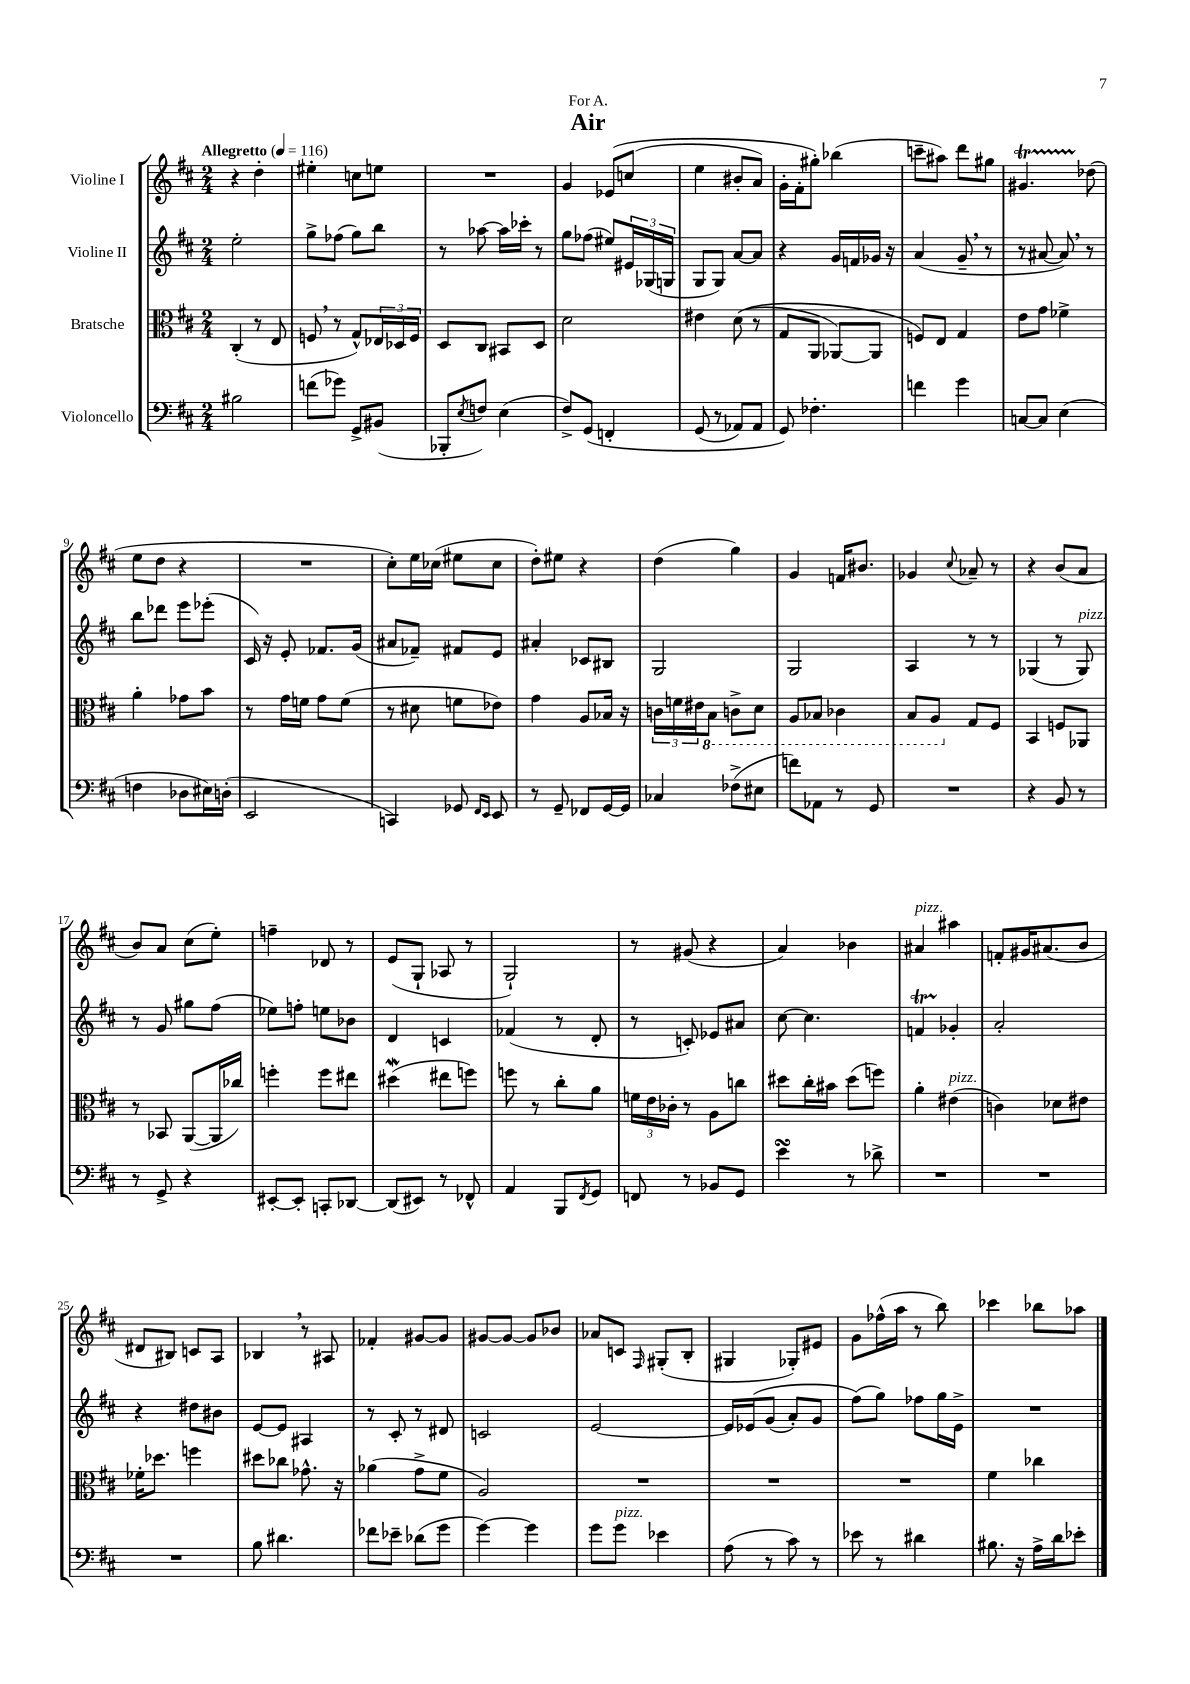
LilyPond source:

\header { title = "Air" dedication = "For A." }
<<
\new StaffGroup <<
\new Staff = "s0" \with { instrumentName = "Violine I" } {
    \clef treble \key d \major \numericTimeSignature \time 2/4 \tempo "Allegretto" 4 = 116
    r4 d''4-. |
    eis''4-. c''8 e''8 |
    R2 |
    g'4 ees'8\( c''8( |
    e''4 bis'8-. a'8) |
    g'16-. fis'16-. gis''8-.\) bes''4( |
    c'''8-- ais''8) d'''8 gis''8 |
    gis'4.\startTrillSpan des''8\stopTrillSpan( |
    e''8 d''8 r4 |
    R2 |
    cis''8-.) e''16 ces''16( eis''8 ces''8 |
    d''8-.) eis''8 r4 |
    d''4( g''4) |
    g'4 f'16 bis'8. |
    ges'4 \appoggiatura { cis''8 } aes'8-- r8 |
    r4 b'8( a'8 |
    b'8) a'8 cis''8( e''8-.) |
    f''4-- des'8 r8 |
    e'8( g8-! aes8 r8 |
    g2-!) |
    r8 gis'8( r4 |
    a'4) bes'4 |
    ais'4^\markup { \italic "pizz." } ais''4 |
    f'8-. gis'16 ais'8.( b'8 |
    dis'8 bis8) c'8 a8 |
    bes4 \breathe r8 ais8 |
    fes'4-. gis'8~ gis'8 |
    gis'8~ gis'8~ gis'8 bes'8 |
    aes'8 c'8 \grace { fis16 } gis8-.( b8-. |
    gis4 ges8-.) eis'8 |
    g'8 fes''16-^( a''16 r8 b''8) |
    ces'''4 bes''8 aes''8 \bar "|." |
}
\new Staff = "s1" \with { instrumentName = "Violine II" } {
    \clef treble \key d \major \numericTimeSignature \time 2/4
    e''2-. |
    g''8-> fes''8( g''8) b''8 |
    r8 aes''8~ aes''16 ces'''16-. r8 |
    g''8 fes''8( eis''8) \tuplet 3/2 { eis'16 ges16( g16 } |
    g8 g8) a'8~ a'8 |
    r4 g'16 f'16 ges'16 r16 |
    a'4( g'8-- \breathe r8 |
    r8 ais'8~ ais'8) \breathe r8 |
    b''8 des'''8 e'''8 ees'''8-.( |
    cis'16) r16 e'8-. fes'8. g'16( |
    ais'8 fes'8--) fis'8 e'8 |
    ais'4-. ces'8 bis8 |
    g2 |
    g2 |
    a4 r8 r8 |
    ges4( r8 ges8^\markup { \italic "pizz." }) |
    r8 g'8 gis''8 fis''8( |
    ees''8) f''8-. e''8 bes'8 |
    d'4 c'4 |
    fes'4( r8 d'8-. |
    r8 c'8-.) ees'8 ais'8 |
    cis''8~ cis''4. |
    f'4\startTrillSpan ges'4-.\stopTrillSpan |
    a'2-. |
    r4 dis''8 bis'8 |
    e'8~ e'8 ais4 |
    r8 cis'8-. r8 dis'8 |
    c'2 |
    e'2~ |
    e'16 ees'16\( g'8( a'8-.) g'8 |
    fis''8(\) g''8) fes''8 g''16 e'16-> |
    R2 \bar "|." |
}
\new Staff = "s2" \with { instrumentName = "Bratsche" } {
    \clef alto \key d \major \numericTimeSignature \time 2/4
    cis4-.( r8 e8 |
    f8 \breathe r8 g8-^) \tuplet 3/2 { ees16 des16 f16 } |
    d8 cis8 bis,8 d8 |
    d'2 |
    eis'4 d'8(\( r8 |
    g8 a,8 aes,8~) aes,8 |
    f8\) e8 g4 |
    e'8 g'8 fes'4-> |
    a'4-. ges'8 b'8 |
    r8 g'16 f'16 g'8 f'8( |
    r8 dis'8 f'8 ees'8) |
    g'4 a8 bes16 r16 |
    \tuplet 3/2 { c'16 f'16 eis'16 } \ottava #-1 b,8 c8-> d8 |
    a,8 bes,8 ces4 |
    b,8 a,8 \ottava #0 g8 fis8 |
    b,4 f8 aes,8 |
    r8 bes,8 a,8~( a,16 ces''16) |
    f''4-. f''8 eis''8 |
    dis''4\mordent( eis''8 f''8) |
    f''8 r8 cis''8-. a'8 |
    \tuplet 3/2 { f'16 e'16 ces'16-. } r8 a8 c''8 |
    dis''8 cis''16-. bis'16 dis''8( f''8) |
    a'4-. eis'4^\markup { \italic "pizz." }( |
    c'4) des'8 eis'8 |
    fes'16-. des''8. f''4 |
    dis''8 ces''8 ges'8.-^ r16 |
    aes'4( g'8-> fis'8 |
    a2) |
    R2 |
    R2 |
    R2 |
    fis'4 ces''4 \bar "|." |
}
\new Staff = "s3" \with { instrumentName = "Violoncello" } {
    \clef bass \key d \major \numericTimeSignature \time 2/4
    bis2 |
    f'8( ges'8) g,8-> bis,8( |
    bes,,8-. \acciaccatura { e8 } f8) e4( |
    fis8->) g,8\( f,4-. |
    g,8( r8 aes,8) aes,8 |
    g,8\) fes4.-. |
    f'4 g'4 |
    c8~ c8 e4( |
    f4 des8 eis16) d16-.( |
    e,2 |
    c,4) ges,8 \grace { fis,16 e,16 } e,8 |
    r8 g,8-- fes,8 g,16~ g,16 |
    ces4 fes8->( eis8 |
    f'8) aes,8 r8 g,8 |
    R2 |
    r4 b,8 r8 |
    r8 g,8-> r4 |
    eis,8~-. eis,8-. c,8-. des,8~ |
    des,8( eis,8) r8 fes,8-^ |
    a,4 b,,8 \acciaccatura { fis,8 } g,8 |
    f,8 r8 bes,8 g,8 |
    e'4\turn r8 des'8-> |
    R2 |
    R2 |
    R2 |
    b8 dis'4. |
    fes'8 ees'8-- des'8( g'8 |
    g'4~) g'4 |
    g'8 g'8^\markup { \italic "pizz." } ees'4 |
    a8( r8 cis'8) r8 |
    ees'8 r8 dis'4 |
    bis8. r16 a16-> d'16 ees'8-. \bar "|." |
}
>>
>>
